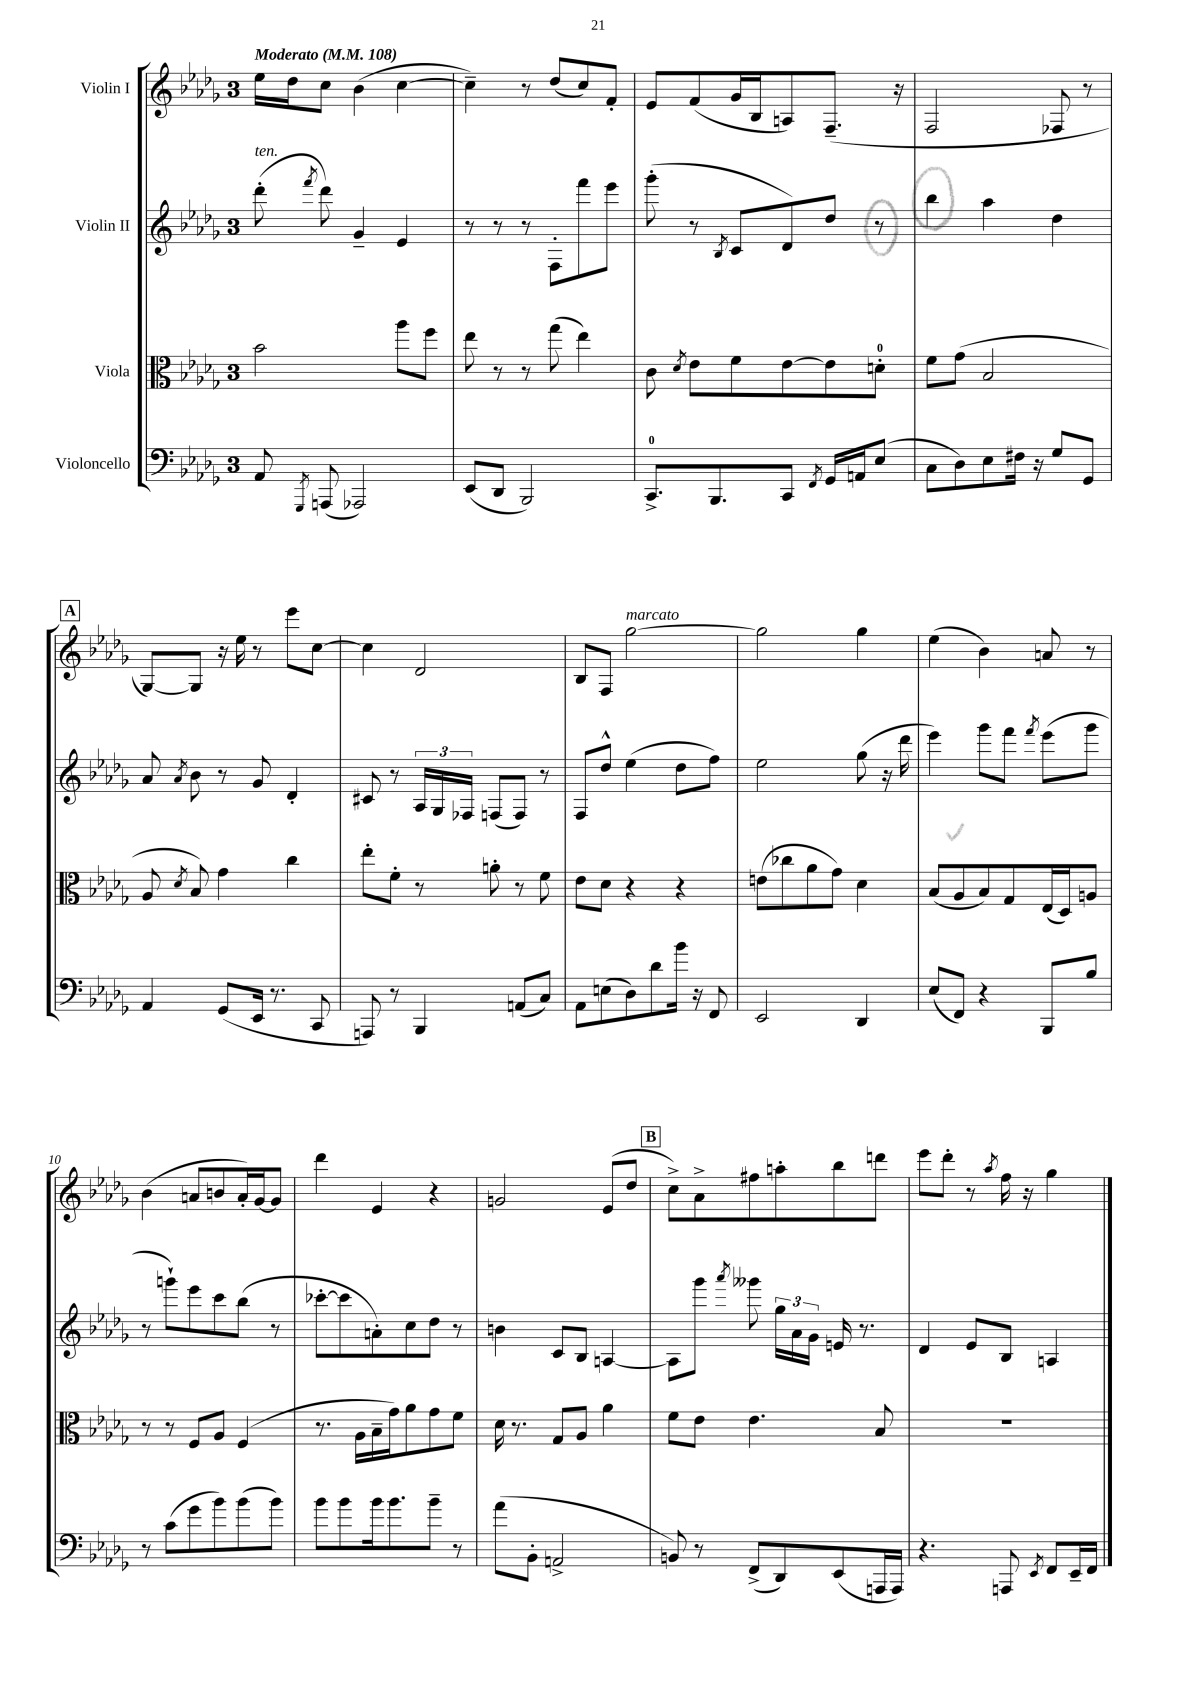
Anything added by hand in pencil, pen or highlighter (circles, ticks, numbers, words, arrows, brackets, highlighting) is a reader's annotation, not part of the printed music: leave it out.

**kern	**kern	**kern	**kern
*staff4	*staff3	*staff2	*staff1
*clefF4	*clefC3	*clefG2	*clefG2
*k[b-e-a-d-g-]	*k[b-e-a-d-g-]	*k[b-e-a-d-g-]	*k[b-e-a-d-g-]
*M3/4	*M3/4	*M3/4	*M3/4
*MM108	*MM108	*MM108	*MM108
8AA-	2b-	(8ddd-'	16ee-
.	.	.	16dd-
8qGGG-	.	8qfff	.
(8AAA	.	8ddd-)	8cc
2AAA-)	.	4g-~	(4b-
.	8aa-	4e-	[4cc
.	8ff	.	.
=	=	=	=
(8EE-	8ee-	8r	4cc~])
8DD-	8r	8r	.
2BBB-)	8r	8r	8r
.	(8gg-	8F'	(8dd-
.	4ee-)	8fff	8cc)
.	.	8eee-	8f'
=	=	=	=
8.CC^	8c	(8ggg-'	8e-
.	8qd-	.	.
.	8e-	8r	(8f
8.BBB-	.	.	.
.	.	8qB-	.
.	8f	8c	16g-
.	.	.	16B-
8CC	[8e-	8d-)	8A)
8qFF	.	.	.
16GG-	8e-]	8dd-	(8.F~
16AA	.	.	.
(8E-	8d'	8r	.
.	.	.	16r
=	=	=	=
8C	8f	4bb-	2F
8D-)	(8g-	.	.
8E-	2B-	4aa-	.
16F#	.	.	.
16r	.	.	.
8G-	.	4dd-	8F-
8GG-	.	.	8r
=	=	=	=
4AA-	8A-	8a-	[8G-)
.	8qd-	8qa-	.
.	8B-)	8b-	8G-]
(8GG-	4g-	8r	16r
.	.	.	16ee-
16EE-	.	8g-	8r
8.r	.	.	.
.	4cc	4d-'	8eee-
8CC	.	.	[8cc
=	=	=	=
8AAA)	8ee-'	8c#	4cc]
8r	8f'	8r	.
4BBB-	8r	24A-	2d-
.	.	24G-	.
.	.	24F-	.
.	8a'	(8F	.
(8AA	8r	8F)	.
8C)	8f	8r	.
=	=	=	=
8AA-	8e-	8F	8B-
(8E	8d-	8dd-^^	8F
8D-)	4r	(4ee-	[2gg-
8d-	.	.	.
16b-	4r	8dd-	.
16r	.	.	.
8FF	.	8ff)	.
=	=	=	=
2EE-	(8e	2ee-	2gg-]
.	8cc-	.	.
.	8a-	.	.
.	8g-)	.	.
4DD-	4d-	(8gg-	4gg-
.	.	16r	.
.	.	16ddd-	.
=	=	=	=
(8E-	(8B-	4eee-)	(4ee-
8FF)	8A-	.	.
4r	8B-)	8ggg-	4b-)
.	8G-	8fff	.
.	.	8qfff	.
8BBB-	(16E-	(8eee-	8a
.	16D-)	.	.
8B-	8A	8ggg-	8r
=	=	=	=
8r	8r	8r	(4b-
(8c	8r	8ggg`)	.
8g-	8F	8eee-	8a
8b-)	8A-	8ccc	8b
(8b-	(4F	(8bb-	16a')
.	.	.	[16g-
8b-)	.	8r	8g-]
=	=	=	=
8b-	8.r	[8ccc-'	4ddd-
8b-	.	8ccc-]	.
.	16A-	.	.
16b-	16B-~	8a')	4e-
8.b-	16g-)	.	.
.	8a-	8cc	.
8b-~	8g-	8dd-	4r
8r	8f	8r	.
=	=	=	=
(8a-	16d-	4b	2g
.	8.r	.	.
8BB-'	.	.	.
2AA^	8G-	8c	.
.	8A-	8B-	.
.	4a-	[4A	(8e-
.	.	.	8dd-
=	=	=	=
8BB)	8f	8A]	8cc^)
8r	8e-	8ggg-	8a-^
.	.	8qaaa-	.
(8FF^	4.e-	8ggg--	8ff#
8DD-)	.	24gg-	8aa'
.	.	24a-	.
.	.	24g-	.
(8EE-	.	16e	8bb-
.	.	8.r	.
16AAA	8B-	.	8ddd
16AAA)	.	.	.
=	=	=	=
4.r	2.r	4d-	8eee-
.	.	.	8ddd-'
.	.	8e-	8r
.	.	.	8qaa-
8AAA	.	8B-	16ff
.	.	.	16r
8qEE-	.	.	.
8FF	.	4A	4gg-
16EE-~	.	.	.
16FF	.	.	.
==	==	==	==
*-	*-	*-	*-
